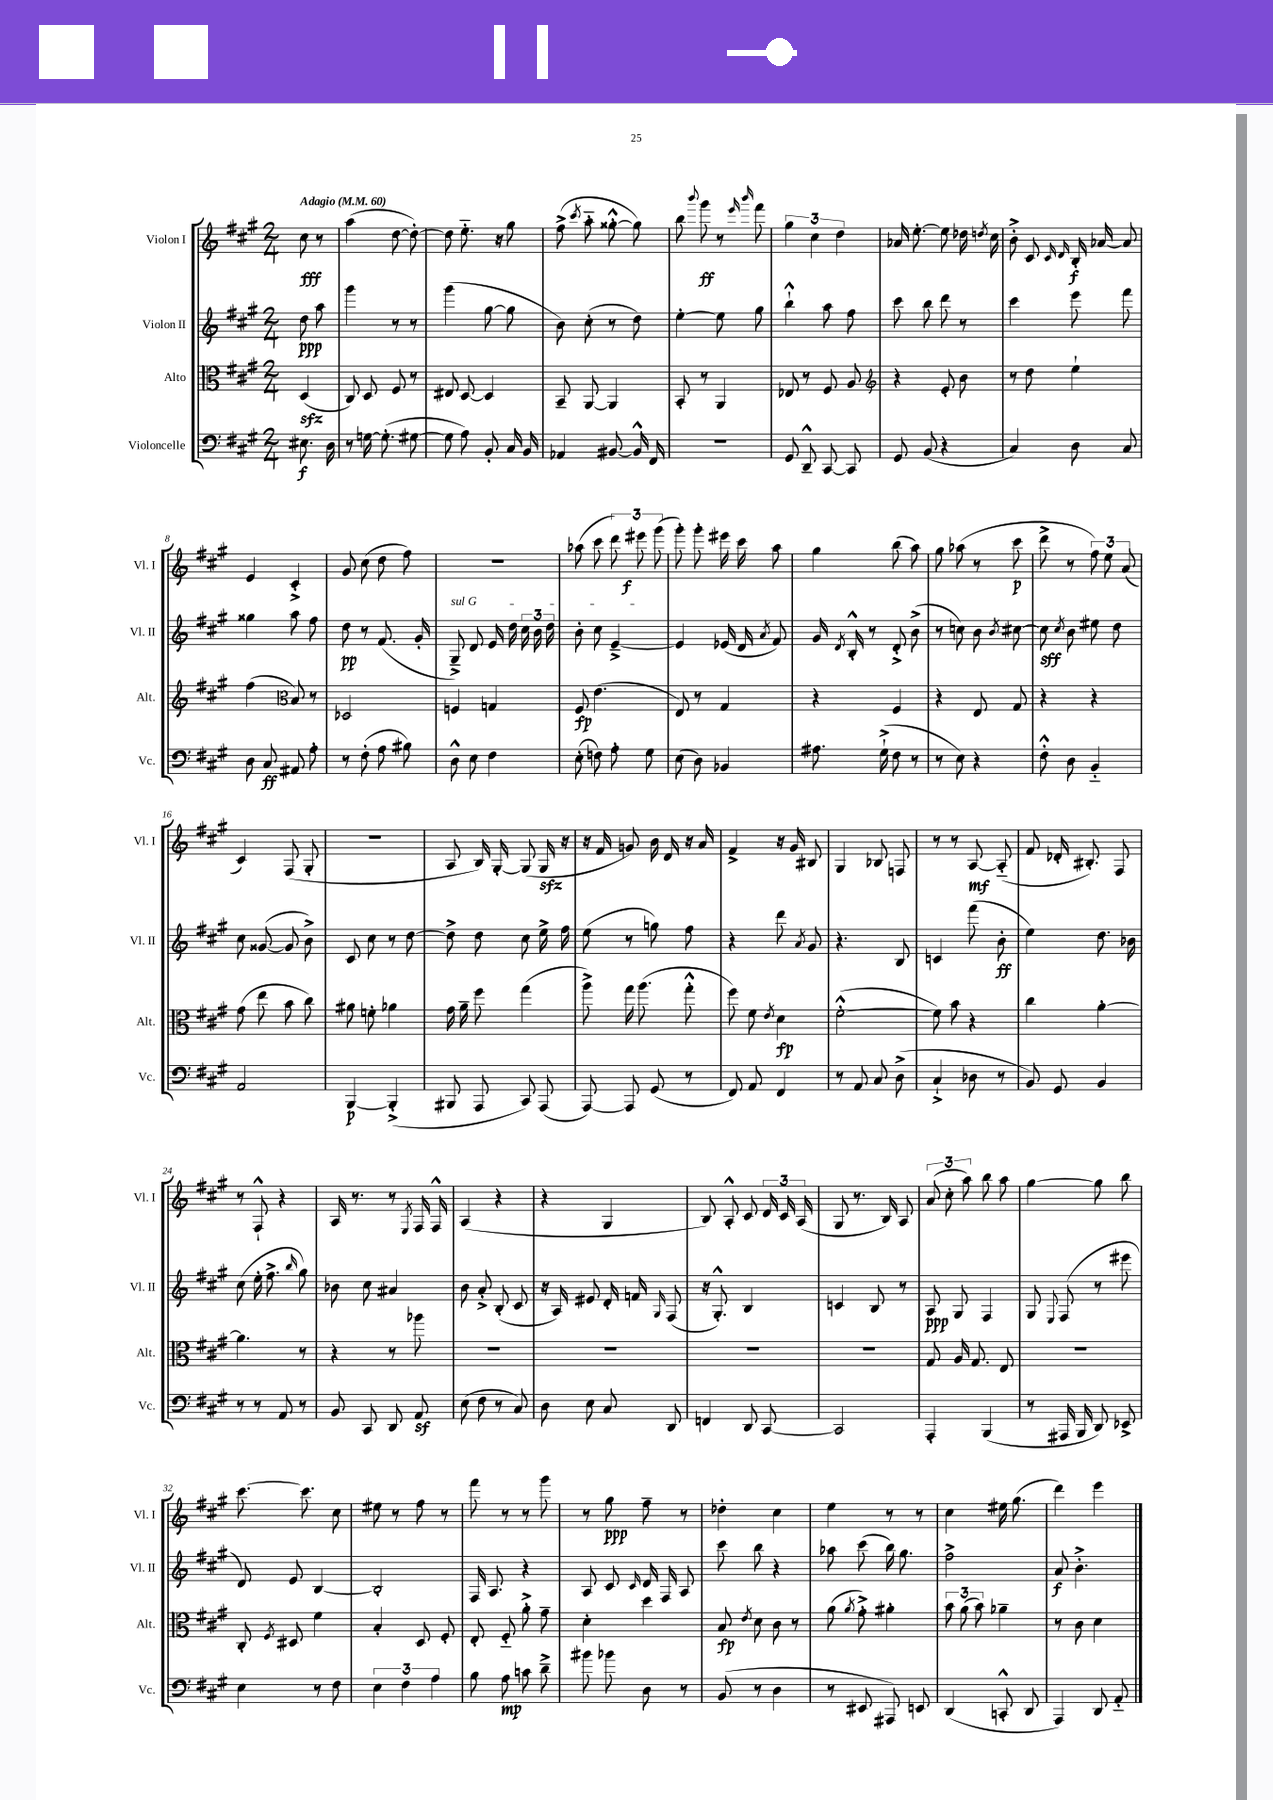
<<
\new StaffGroup <<
\new Staff = "s0" \with { instrumentName = "Violon I" shortInstrumentName = "Vl. I" } {
    \clef treble \key a \major \numericTimeSignature \time 2/4 \partial 4 \tempo "Adagio" 4 = 60
    \autoBeamOff cis''8\fff r8 |
    a''4( d''8~ d''8~-.) |
    d''8 e''8.-_ r16 gis''8 |
    fis''8->( \acciaccatura { cis'''8 } a''8-_ gisis''8~-.-^ gisis''8) |
    b''8 \appoggiatura { b'''8 } gis'''8\ff r8 \grace { e'''16 b'''16 } fis'''8 |
    \tuplet 3/2 { gis''4 cis''4 d''4 } |
    aes'16 e''8.~-. e''8 des''16 \acciaccatura { d''8 } cis''16 |
    b'8-.-> cis'8 \grace { cis'16 d'16 } b16-.\f aes'16~ aes'8 |
    e'4 cis'4-.-> |
    gis'8 cis''8( d''8 fis''8) |
    R2 |
    aes''8( cis'''8 \tuplet 3/2 { d'''8) eis'''8\f gis'''8( } |
    gis'''8-.) gis'''8-. eis'''16 cis'''16 a''8 |
    gis''4 b''8( a''8) |
    gis''8 aes''8( r8 cis'''8\p |
    d'''8-> r8 \tuplet 3/2 { fis''8) e''8 a'8( } |
    cis'4) fis8( gis8-. |
    r2 |
    a8 b16) gis16~-. gis8( gis16\sfz r16 |
    r16 fis'16 g'8) b'16 d'16 r16 a'16 |
    fis'4-> r16 gis'16 bis8 |
    gis4 bes8 f8 |
    r8 r8 a8~\mf a8-_( |
    fis'8 des'16-. bis8.-.) fis8 |
    r8 fis8-!-^ r4 |
    a16 r8. r8 \acciaccatura { e8 } fis16 fis16-^ |
    a4( r4 |
    r4 gis4 |
    b8) a8-.-^ cis'8 \tuplet 3/2 { d'16 cis'16 a16( } |
    gis8 r8. b16) a8 |
    \tuplet 3/2 { a'8( cis''8-. a''8) } b''8 a''8 |
    gis''4~ gis''8 b''8 |
    cis'''8.~ cis'''8. cis''8 |
    eis''8 r8 fis''8 r8 |
    fis'''8 r8 r8 gis'''8 |
    r8 gis''8\ppp fis''8-- r8 |
    des''4-. cis''4 |
    e''4 r8 r8 |
    cis''4 eis''16 gis''8.( |
    d'''4) e'''4 \bar "|." |
}
\new Staff = "s1" \with { instrumentName = "Violon II" shortInstrumentName = "Vl. II" } {
    \clef treble \key a \major \numericTimeSignature \time 2/4 \partial 4
    \autoBeamOff d''8\ppp a''8 |
    gis'''4 r8 r8 |
    gis'''4( gis''8~ gis''8 |
    b'8) cis''8-.( r8 d''8) |
    e''4~-. e''8 gis''8 |
    b''4-!-^ a''8 fis''8 |
    cis'''8 b''8 d'''8 r8 |
    cis'''4 e'''8 fis'''8 |
    gisis''4 a''8 fis''8 |
    d''8\pp r8 fis'8.( gis'16-. |
    \once \override TextSpanner.bound-details.left.text = \markup { \italic "sul G" } gis8--->\startTextSpan) d'8 e'16 d''16 \tuplet 3/2 { cis''16 b'16 d''16 } |
    b'8-. cis''8 e'4~--->\stopTextSpan |
    e'4 ees'16( d'16 \acciaccatura { a'8 } fis'8) |
    gis'16 \acciaccatura { d'8 } b16-.-^ r8 d'8-.-> b'8->( |
    r8 c''8) b'8 \acciaccatura { b'8 } cis''8~ |
    cis''8\sff \acciaccatura { cis''8 } b'8 eis''8 d''8 |
    cis''8 gisis'8~( gisis'8 b'8->) |
    cis'8 cis''8 r8 d''8~ |
    d''8-> d''8 cis''8 e''16-> fis''16 |
    e''8( r8 g''8) fis''8 |
    r4 d'''8 \acciaccatura { a'8 } gis'8 |
    r4. b8 |
    c'4 fis'''8( b'8-.\ff |
    e''4) d''8. bes'16 |
    cis''8( e''16-. fis''8.-> \grace { b''16 } gis''8) |
    bes'8 cis''8 ais'4 |
    b'8 a'8-.-> b8-.( cis'8 |
    r16 a16) eis'8 d'16-. f'16 \grace { gis16 } fis8( |
    r16 gis8.-.-^) b4 |
    c'4 b8 r8 |
    a8\ppp gis8 fis4 |
    gis8 \appoggiatura { e8 } fis8( r8 eis'''8 |
    d'8) e'8 b4~ |
    b2-. |
    fis16 a8. r4 |
    a8 cis'8 \grace { cis'16 } d'16 fis16 a8 |
    cis'''8 b''8 r4 |
    aes''8 cis'''8( b''16) gis''8. |
    fis''2-> |
    a'8\f b'4.-.-> \bar "|." |
}
\new Staff = "s2" \with { instrumentName = "Alto" shortInstrumentName = "Alt." } {
    \clef alto \key a \major \numericTimeSignature \time 2/4 \partial 4
    \autoBeamOff d4\sfz( |
    cis8) d8 fis8 r8 |
    eis8 d8~ d4 |
    b,8-- a,8~ a,4 |
    b,8-. r8 a,4 |
    ees8 r8 fis8 a8 |
    \clef treble r4 e'8-. b'8 |
    r8 d''8 e''4-! |
    fis''4( \clef alto b8) r8 |
    des2 |
    f4 g4 |
    fis8\fp e'4.( |
    e8) r8 gis4 |
    r4 fis4 |
    r4 e8 gis8 |
    r4 r4 |
    gis'8( e''8 b'8 cis''8) |
    ais'8 f'8-. aes'4 |
    gis'16 a'16-- fis''8 gis''4( |
    a''8->) gis''16 a''8.( gis''8-.-^ |
    fis''8) fis'8 \acciaccatura { e'8 } d'4\fp |
    fis'2~-.-^( |
    fis'8) b'8 r4 |
    cis''4 a'4~-. |
    a'4. r8 |
    r4 r8 aes''8 |
    R2 |
    R2 |
    R2 |
    R2 |
    gis8 a16 gis8. e8 |
    R2 |
    cis8-. \acciaccatura { fis8 } dis8 fis'4 |
    b4-. d8 fis8-. |
    e8-. fis8-_ a'8-.-> gis'8-- |
    d'4-. d''4 |
    b8\fp \acciaccatura { e'8 } d'8 cis'8 r8 |
    a'8( \acciaccatura { a'8 } gis'8-.->) ais'4-. |
    \tuplet 3/2 { b'8 a'8( b'8) } aes'4-- |
    r8 cis'8 d'4 \bar "|." |
}
\new Staff = "s3" \with { instrumentName = "Violoncelle" shortInstrumentName = "Vc." } {
    \clef bass \key a \major \numericTimeSignature \time 2/4 \partial 4
    \autoBeamOff eis8.\f d16 |
    r8 g16~ g8.-.( gis8~ |
    gis8 a8) b,8-. cis16 b,16 |
    aes,4 bis,8~ bis,16-^ fis,16 |
    R2 |
    gis,8 d,8---^ cis,8~ cis,8 |
    gis,8 b,8( r4 |
    cis4) d8 cis8 |
    d8 cis8\ff ais,8 a8-. |
    r8 fis8-.( a8 bis8) |
    d8-^ e8 fis4 |
    e8-.( f8) a8-. gis8 |
    e8( d8) bes,4 |
    ais8. gis16-!->( fis8 r8 |
    r8 e8) r4 |
    fis8-.-^ d8 b,4-_ |
    a,2 |
    b,,4~\p b,,4-.->( |
    bis,,8 a,,8 cis,8) a,,8( |
    a,,8~) a,,8 gis,8( r8 |
    fis,8) a,8 fis,4 |
    r8 a,8 cis8 d8->( |
    cis4-!-> des8 r8 |
    b,8) gis,8 b,4 |
    r8 r8 a,8 r8 |
    b,8 cis,8 d,8 a,8\sf |
    e8( fis8 r8 cis8) |
    d8 e8 cis8 d,8 |
    f,4 d,8 cis,8~ |
    cis,2 |
    a,,4-. b,,4( |
    r8 ais,,16 b,,16 d,8) ees,8-> |
    e4 r8 fis8 |
    \tuplet 3/2 { e4 fis4 a4 } |
    b8 a8\mp c'8 d'8---> |
    bis'8 bes'8 d8 r8 |
    b,8( r8 d4 |
    r8 eis,8 ais,,8) e,8 |
    d,4( c,8-.-^ d,8 |
    a,,4) d,8 a,8-_ \bar "|." |
}
>>
>>
